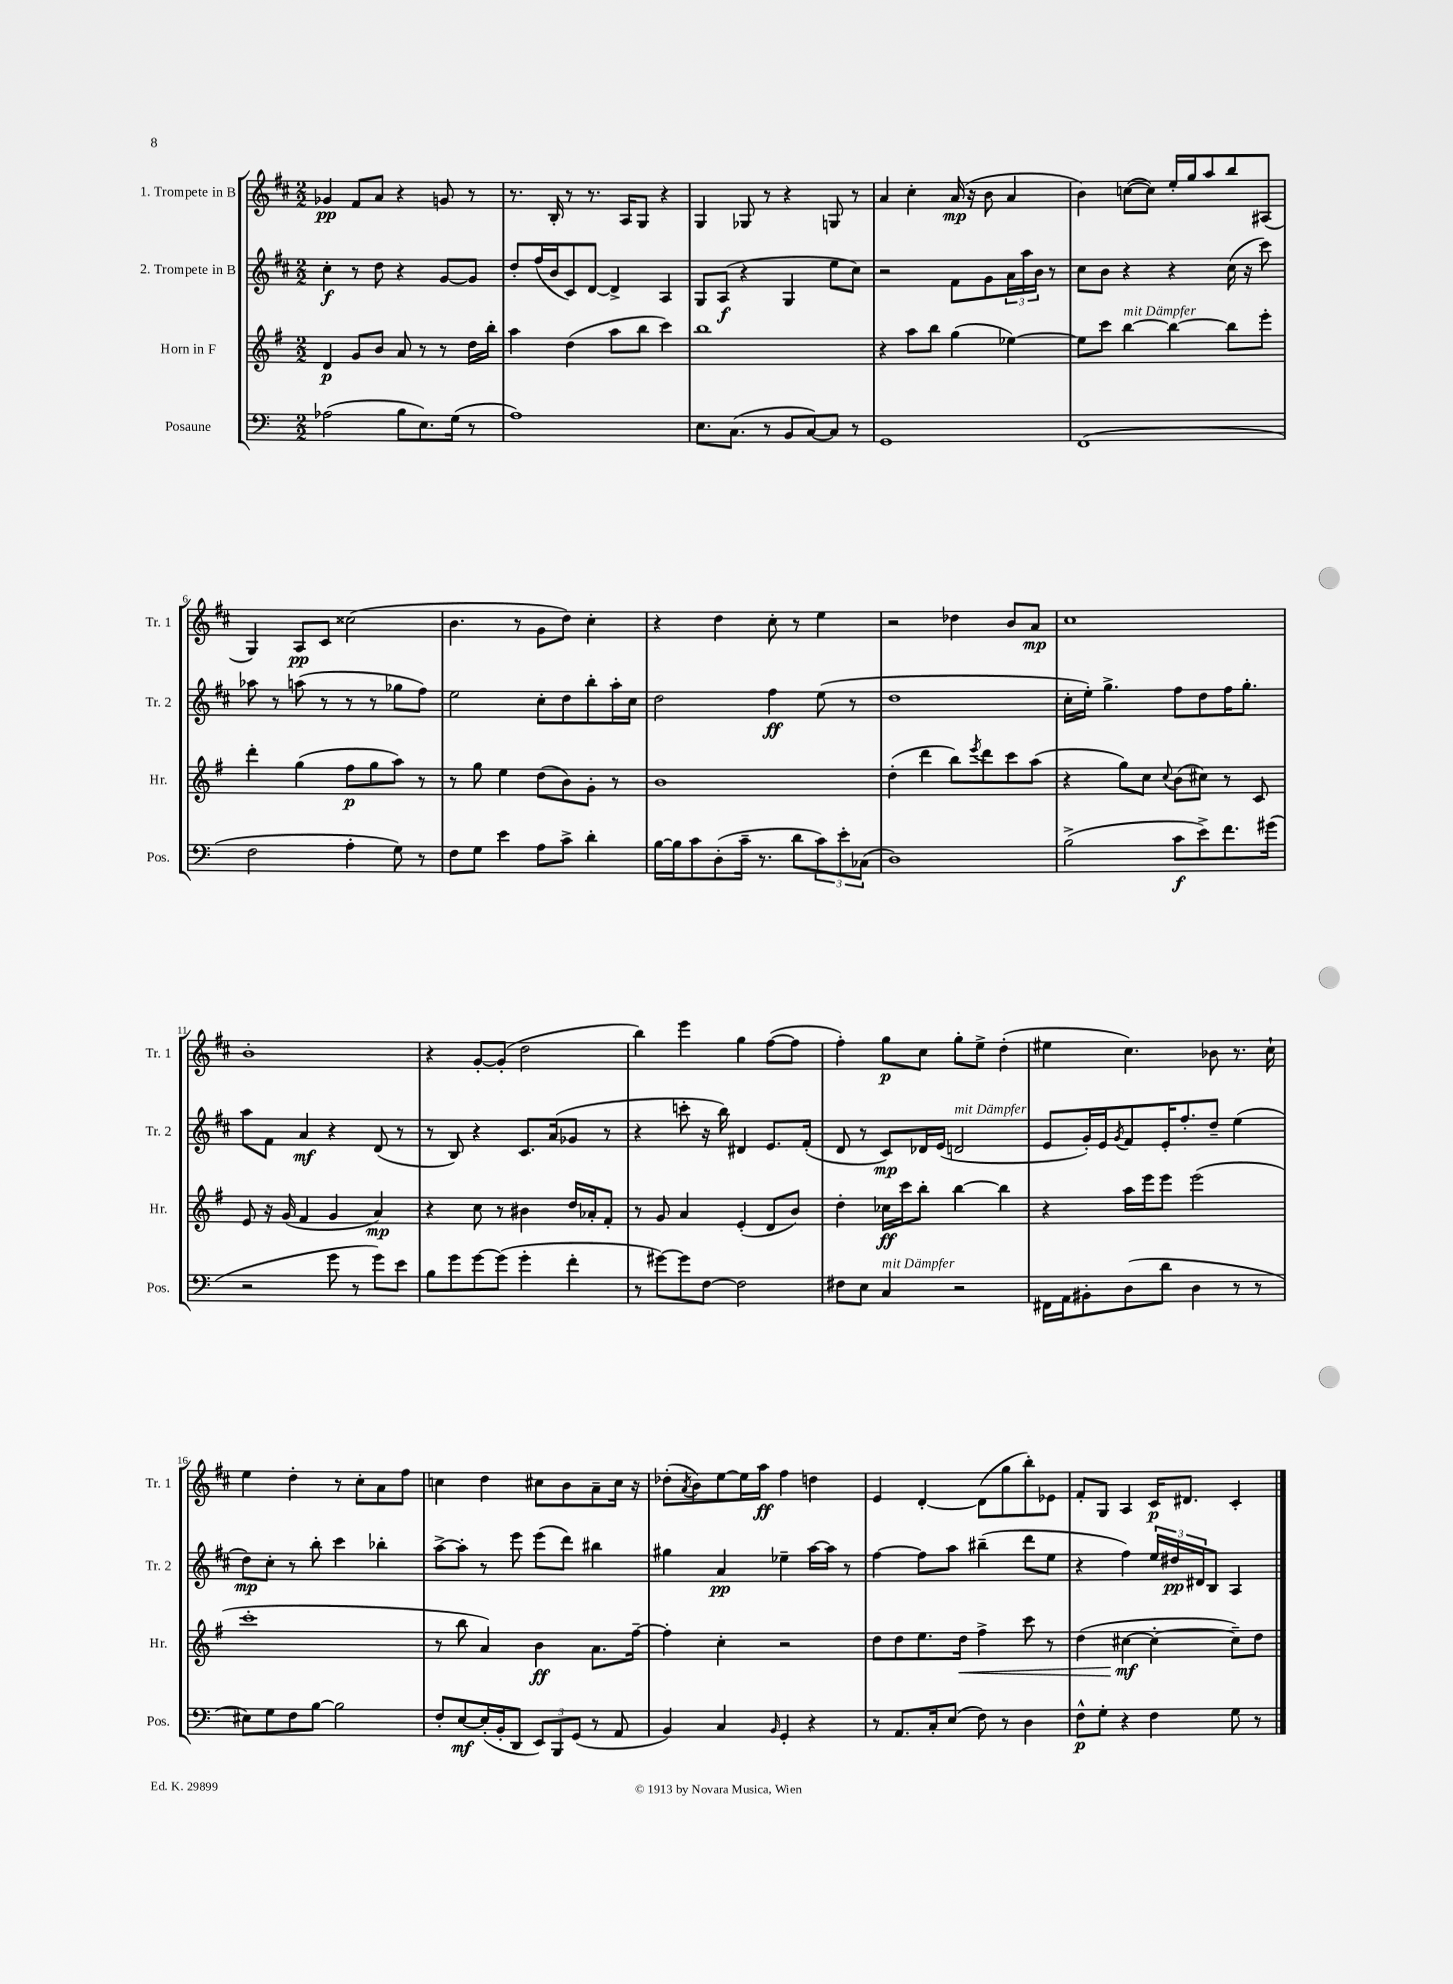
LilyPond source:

<<
\new StaffGroup <<
\new Staff = "s0" \with { instrumentName = "1. Trompete in B" shortInstrumentName = "Tr. 1" } {
    \clef treble \key d \major \numericTimeSignature \time 2/2
    ges'4\pp fis'8 a'8 r4 g'8 r8 |
    r8. b16-. r8 r8. a16 g8 r4 |
    g4 ges8 r8 r4 g8 r8 |
    a'4 cis''4-. a'16\mp( r16 b'8 a'4 |
    b'4) c''8~( c''8) e''16-. g''16 a''8 b''8 ais8( |
    g4) a8\pp cis'8 cisis''2( |
    b'4. r8 g'8 d''8) cis''4-. |
    r4 d''4 cis''8-. r8 e''4 |
    r2 des''4 b'8 a'8\mp |
    cis''1 |
    b'1-. |
    r4 g'8~-. g'8-.( d''2 |
    b''4) e'''4 g''4 fis''8~( fis''8 |
    fis''4-.) g''8\p cis''8 g''8-. e''8-> d''4-.( |
    eis''4 cis''4.) bes'8 r8. cis''16-! |
    e''4 d''4-. r8 cis''8-. a'8 fis''8 |
    c''4 d''4 cis''8 b'8 a'8-- cis''16 r16 |
    des''8-.( \acciaccatura { a'8 } b'8) e''8~ e''16 a''16\ff fis''4 d''4 |
    e'4 d'4~-. d'8( g''8 b''8-.) ees'8 |
    fis'8-. g8 a4 cis'16\p dis'8. cis'4-. \bar "|." |
}
\new Staff = "s1" \with { instrumentName = "2. Trompete in B" shortInstrumentName = "Tr. 2" } {
    \clef treble \key d \major \numericTimeSignature \time 2/2
    cis''4-.\f r8 d''8 r4 g'8~ g'8 |
    d''8-. fis''16( b'16 cis'8) d'8~ d'4-> a4 |
    g8 a8\f( r4 g4 e''8 cis''8) |
    r2 fis'8 g'8 \tuplet 3/2 { a'16 a''16 b'16 } r8 |
    cis''8 b'8 r4 r4 cis''16( r16 cis'''8) |
    aes''8 r8 a''8( r8 r8 r8 ges''8 fis''8) |
    e''2 cis''8-. d''8 b''8-. a''16-. cis''16 |
    d''2 fis''4\ff e''8( r8 |
    d''1 |
    cis''16-. e''16-.) g''4.-> fis''8 d''8 fis''16 g''8.-. |
    a''8 fis'8 a'4\mf r4 d'8( r8 |
    r8 b8) r4 cis'8. a'16( ges'8 r8 |
    r4 c'''8-. r16 b''16) dis'4 e'8. fis'16-.( |
    d'8 r8 cis'8\mp) des'16 e'16( d'2^\markup { \italic "mit Dämpfer" } |
    e'8 g'16-.) e'16 \acciaccatura { g'8 } fis'8 e'16-. fis''8.-. d''8-- e''4( |
    d''8\mp) cis''8-. r8 b''8-. cis'''4 bes''4-. |
    a''8~-> a''8-. r8 e'''8 e'''8( d'''8) bis''4 |
    gis''4 a'4\pp ees''4-- a''16~ a''16 r8 |
    fis''4~ fis''8 a''8 bis''4--( d'''8 e''8 |
    r4 fis''4) \tuplet 3/2 { e''16 dis''16\pp dis'16 } b8 a4 \bar "|." |
}
\new Staff = "s2" \with { instrumentName = "Horn in F" shortInstrumentName = "Hr." } {
    \clef treble \key g \major \numericTimeSignature \time 2/2
    d'4\p g'8 b'8 a'8 r8 r8 d''16 b''16-. |
    a''4 d''4( a''8 b''8 c'''4) |
    b''1 |
    r4 a''8 b''8 g''4( ees''4~) |
    ees''8 c'''8 b''4~^\markup { \italic "mit Dämpfer" } b''4~ b''8 e'''8-. |
    d'''4-. g''4( fis''8\p g''8 a''8) r8 |
    r8 g''8 e''4 d''8( b'8) g'8-. r8 |
    b'1 |
    d''4-.( d'''4 b''8) \acciaccatura { e'''8 } d'''8 c'''8 a''8( |
    r4 g''8) c''8 \appoggiatura { c''8 } b'8( cis''8) r8 c'8 |
    e'8 r16 g'16( fis'4 g'4 a'4\mp) |
    r4 c''8 r8 bis'4 d''16 aes'16-. fis'8-. |
    r8 g'8 a'4 e'4-.( d'8 b'8) |
    d''4-. ces''16\ff c'''16 b''8-. b''4~ b''4 |
    r4 a''16 e'''16 e'''8 e'''2( |
    c'''1-. |
    r8 b''8 a'4) b'4\ff a'8. fis''16~-- |
    fis''4-. c''4-. r2 |
    d''8 d''8 e''8. d''16\< fis''4-> c'''8 r8 |
    d''4( cis''4~\mf\! cis''4~-. cis''8--) d''8 \bar "|." |
}
\new Staff = "s3" \with { instrumentName = "Posaune" shortInstrumentName = "Pos." } {
    \clef bass \key c \major \numericTimeSignature \time 2/2
    aes2( b8 e8.) g16( r8 |
    a1) |
    e8. c8.( r8 b,8 c8~) c8 r8 |
    g,1 |
    f,1( |
    f2 a4-. g8) r8 |
    f8 g8 e'4 a8 c'8-> d'4-. |
    b16~ b16 c'8 d8-.( c'16-- r8. d'8 \tuplet 3/2 { c'8) e'8-. ces8( } |
    d1) |
    b2->( c'8\f e'8->) f'8. gis'16( |
    r2 g'8 r8 g'8) e'8 |
    b8 g'8 g'8~ g'8( g'4-. f'4-. |
    r8 gis'8~) gis'8 f8~ f2 |
    fis8 e8 c4^\markup { \italic "mit Dämpfer" } r2 |
    fis,16 a,16 bis,8-. d8( d'8 d4 r8 r8 |
    eis8) g8 f8 b8~ b2 |
    f8-. e8~\mf e16-.( b,16-. d,8 \tuplet 3/2 { e,8) b,,8 g,8( } r8 a,8 |
    b,4) c4 \grace { b,16 } g,4-. r4 |
    r8 a,8. c16-. e8( f8) r8 d4 |
    f8-^\p g8-. r4 f4 g8 r8 \bar "|." |
}
>>
>>
